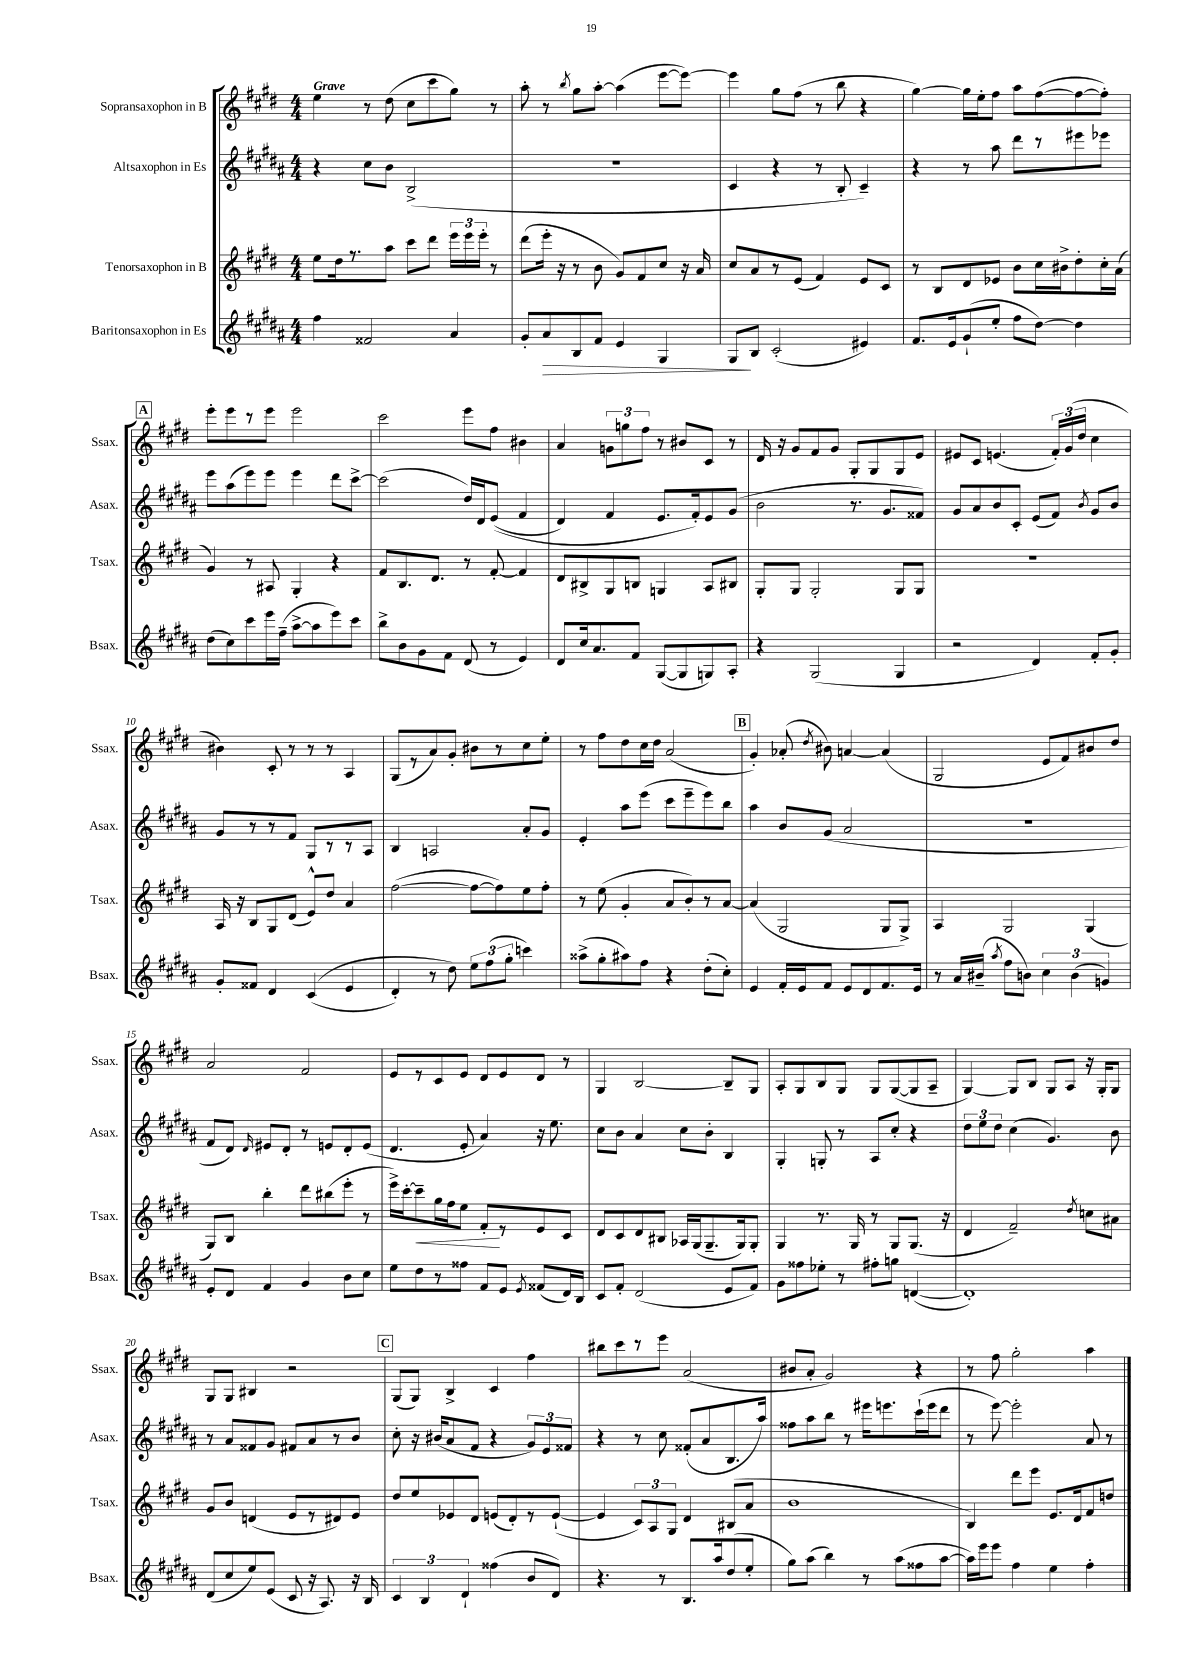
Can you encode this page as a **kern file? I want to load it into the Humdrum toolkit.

**kern	**kern	**kern	**kern
*staff4	*staff3	*staff2	*staff1
*clefG2	*clefG2	*clefG2	*clefG2
*k[f#c#g#d#a#]	*k[f#c#g#d#]	*k[f#c#g#d#a#]	*k[f#c#g#d#]
*M4/4	*M4/4	*M4/4	*M4/4
4ff#\	8ee\L	4r	4ee\
.	16dd#\k	.	.
.	8.r	.	.
2f##/	.	8cc#\L	8r
.	8aa\J	8b\J	(8dd#\
.	8ccc#\L	(2B^/	8cc#\L
.	8ddd#\J	.	8ccc#\
4a#/	24eee\LL	.	8gg#\J)
.	24eee\	.	.
.	24eee'\JJ	.	.
.	8r	.	8r
=	=	=	=
8g#'/L	(8ddd#\L	1r	8aa'\
8a#/	16eee'\Jk	.	8r
.	16r	.	.
.	.	.	8qbb/
8B/	8r	.	8gg#\L
8f#/J	8b\	.	[8aa'\J
4e/	8g#/L)	.	(4aa\]
.	8f#/	.	.
4G#/	8cc#/J	.	[8eee\L
.	16r	.	8eee\_J)
.	16a/	.	.
=	=	=	=
8G#/L	8cc#/L	4c#/	4eee\]
8B/J	8a/	.	.
(2c#'/	8r	4r	8gg#\L
.	(8e/J	.	(8ff#\J
.	4f#/)	8r	8r
.	.	8B'/	8bb\
4e#/)	8e/L	4c#~/)	4r
.	8c#/J	.	.
=	=	=	=
8.f#/L	8r	4r	[4gg#\)
.	8B/L	.	.
16e/k	.	.	.
(8g#`/	8d#/	8r	16gg#\]LL
.	.	.	16ee'\J
8ee'/J	8e-/J	8aa#\	8ff#\J
8ff#\L	8b\L	8ddd#\L	8aa\L
[8dd#\J)	16cc#\L	8r	([8ff#\
.	16b#^\J	.	.
4dd#\]	8dd#'\	8eee#\	8ff#\_
.	16cc#'\L	8eee-\J	8ff#'\]J)
.	(16a\JJ	.	.
=	=	=	=
(8dd#\L	4g#/)	8eee\L	8eee'\L
8cc#\)	.	(8aa#\	8eee\
8ccc#\	8r	8eee\)	8r
16eee\L	8A#/	8eee\J	8eee\J
(16ff#~\JJ	.	.	.
[8aa#^\L	4G#'/	4eee\	2eee\
8aa#\]	.	.	.
8eee\)	4r	8ddd#\L	.
8ccc#\J	.	[8ccc#^\J	.
=	=	=	=
8bb^\L	8f#/L	(2ccc#\]	2ccc#\
8b\	8.B/	.	.
8g#\	.	.	.
.	8.d#/J	.	.
8f#\J	.	.	.
(8d#/	8r	16dd#/LL)	8eee\L
.	.	16d#/J	.
8r	[8f#'/	&((8e/J	8ff#\J
4e/)	4f#/]	4f#/	4b#\
=	=	=	=
8d#/L	8d#/L	4d#/)	4a/
16cc#/k	8B#^/	.	.
8.a#/	.	.	.
.	8G#/	4f#/	12g\L
.	.	.	12gg\
8f#/J	8B/J	.	.
.	.	.	12ff#\J
([8G#/L	4G/	8.e/L	8r
8G#/]	.	.	8b#/L
.	.	16f#'/k&)	.
8G/)	8A/L	8e/	8c#/J
8A#'/J	8B#/J	(8g#/J	8r
=	=	=	=
4r	8G#'/L	2b\	16d#/
.	.	.	16r
.	8G#/J	.	8g#/L
(2G#/	2G#'/	.	8f#/
.	.	.	8g#/J
.	.	8.r	8G#'/L
.	.	.	8G#/
.	.	8.g#/L	.
4G#/	8G#/L	.	8G#/
.	8G#/J	8f##/J)	8e/J
=	=	=	=
2r	1r	8g#/L	8e#/L
.	.	8a#/	8c#/J
.	.	8b/	(4.e/
.	.	8c#'/J	.
4d#/)	.	(8e/L	.
.	.	8f#/J)	24f#'/LL)
.	.	.	(24g#/
.	.	.	24dd#/JJ
.	.	8qb/	.
8f#'/L	.	8g#/L	4cc#\
8g#'/J	.	8b/J	.
=	=	=	=
8g#'/L	16A/	8g#/L	4b#\)
.	16r	.	.
8f##/J	8B/L	8r	.
4d#/	8G#/	8r	8c#'/
.	(8d#/J	8f#/J	8r
&((4c#/	8e^^/L)	8G#/L	8r
.	8dd#/J	8r	8r
4e/	4a/	8r	4A/
.	.	8A#/J	.
=	=	=	=
4d#'/)	([2ff#\	4B/	(8G#/L
.	.	.	8r
8r	.	2A/	8a/)
8dd#\&)	.	.	8g#'/J
12ee\L	8ff#\_L	.	8b#\L
(12ff#\	.	.	.
.	8ff#\])	.	8r
12gg#'\J	.	.	.
4ccc\)	8ee\	8a#'/L	8cc#\
.	8ff#'\J	8g#/J	8ee'\J
=	=	=	=
(8aa##^\L	8r	4e'/	8r
8gg#'\	(8ee\	.	8ff#\L
8aa#\)	4g#'/	8aa#\L	8dd#\
8ff#\J	.	(8eee\J	16cc#\L
.	.	.	16dd#\JJ
4r	8a/L	8ccc#\L	(2a/
.	8b'/)	8eee~\	.
(8dd#'\L	8r	8eee\)	.
8cc#'\J)	[8a/J	8bb\J	.
=	=	=	=
4e/	(4a/]	4aa#\	4g#'/)
16f#'/LL	2G#/	8b/L	(8a-'/
16e/J	.	.	.
.	.	.	8qdd#/
8f#/J	.	(8g#/J	8b#\)
8e/L	.	2a#/	[4a/
8d#/	.	.	.
8.f#/	8G#/L	.	(4a/]
.	8G#^/J)	.	.
16e/Jk	.	.	.
=	=	=	=
8r	4A/	1r	2G#/
16a#/LL	.	.	.
(16b#~/JJ	.	.	.
8qaa#/	.	.	.
8ff#\L	2G#/	.	.
8b\J)	.	.	.
6cc#\	.	.	8e/L
.	.	.	8f#/)
(6b\	.	.	.
.	(4G#/	.	8b#/
6g/)	.	.	.
.	.	.	8dd#/J
=	=	=	=
8e'/L	8G#/L)	8f#/L	2a/
8d#/J	8B/J	8d#/J)	.
.	.	16qqd#/	.
4f#/	4bb'\	8e#/L	.
.	.	8d#'/J	.
4g#/	8ddd#\L	8r	2f#/
.	(8bb#\	8e/L	.
8b\L	8eee'\J	8d#'/	.
8cc#\J	8r	(8e/J	.
=	=	=	=
8ee\L	16eee^\LL)	4.d#/	8e/L
.	[16ccc#'\J	.	.
8dd#\	8ccc#~\]	.	8r
8r	16gg#\L	.	8c#/
.	16ff#\J	.	.
8ff##\J	8ee\J	8e'/	8e/J
8f#/L	8f#'/L	4a#/)	8d#/L
8e/J	8r	.	8e/
8qe/	.	.	.
(8f##/L	8e/	16r	8d#/J
.	.	8.ee\	.
16d#/L)	8c#/J	.	8r
16B/JJ	.	.	.
=	=	=	=
8c#/L	8d#/L	8cc#\L	4G#/
8f#'/J	8c#/	8b\J	.
(2d#/	8d#/	4a#/	[2B/
.	8B#/J	.	.
.	16A-/LL	8cc#\L	.
.	(16G#/J	.	.
.	8.G#~/	8b'\J	.
8e/L	.	4B/	8B~/]L
.	16G#/k)	.	.
8f#/J)	8G#'/J	.	8G#/J
=	=	=	=
8g#\L	4G#/	4G#'/	8A'/L
8ff##\	.	.	8G#/
8ee-'\J	8.r	8G'/	8B/
8r	.	8r	8G#/J
.	16G#/	.	.
8ff#'\L	8r	8A#/L	8G#/L
8gg\J	8G#/L	8cc#'/J	([8G#/
([4d/	(8.G#/J	4r	8G#/]
.	.	.	8A~/J
.	16r	.	.
=	=	=	=
1d'])	4d#/	12dd#\L	[4G#/)
.	.	12ee\	.
.	.	12dd#\J	.
.	2f#~/)	(4cc#\	8G#/]L
.	.	.	8B/J
.	.	4.g#/)	8G#/L
.	.	.	8A/J
.	8qdd#/	.	.
.	8cc\L	.	16r
.	.	.	16G#'/LK
.	8a#\J	8b\	8G#/J
=	=	=	=
(8d#/L	8g#/L	8r	8G#/L
8cc#/	8b/J	8a#/L	8G#/J
8ee/)	(4d/	8f##/	4B#/
(8e/J	.	8g#/J	.
8c#/	8e/L	8f#/L	2r
16r	8r	8a#/	.
8.A#/)	.	.	.
.	8d#/)	8r	.
16r	8e/J	8b/J	.
16B/	.	.	.
=	=	=	=
6c#/	8dd#/L	8cc#'\	(8G#/L
.	8ee/	16r	8G#/J)
6B/	.	.	.
.	.	(16b#/LK	.
.	8e-/	8a#/	4B^/
6d#`/	.	.	.
.	8d#/J	8f#/J	.
(4ff##\	(8e/L	4r	4c#/
.	8d#'/)	.	.
8b/L	8r	12g#/L)	4ff#\
.	.	12e/	.
8d#/J)	([8e`/J	.	.
.	.	12f##/J	.
=	=	=	=
4.r	4e/]	4r	8bb#\L
.	.	.	8ccc#\
.	12c#/L)	8r	8r
.	12A/	.	.
8r	.	8cc#\	8eee\J
.	12G#/J	.	.
8.B/L	4d#/	(8f##'/L	(2a/
.	.	8a#/	.
16aa#/k	.	.	.
(8dd#/	(8B#/L	8.B/	.
8ee'/J	8a/J	.	.
.	.	16aa#/Jk)	.
=	=	=	=
8gg#\L)	1b	8ff##\L	8b#/L
(8aa#\J	.	8aa#\	8a'/J
4bb\)	.	8bb\J	2g#/)
.	.	8r	.
8r	.	16eee#\LK	.
.	.	8.eee\	.
(8aa#\L	.	.	.
8ff##\	.	(16ccc#`\L	4r
.	.	16eee\J	.
[8aa#\J	.	8ddd#\J	.
=	=	=	=
16aa#\]LL)	4B/)	8r	8r
16eee\J	.	.	.
8eee\J	.	[8eee\)	8ff#\
4ff#\	8ddd#\L	2eee'\]	2gg#'\
.	8eee\J	.	.
4ee\	8.e/L	.	.
.	16d#/k	.	.
4ff#'\	8f#/	8a#/	4aa\
.	8dd/J	8r	.
==	==	==	==
*-	*-	*-	*-
